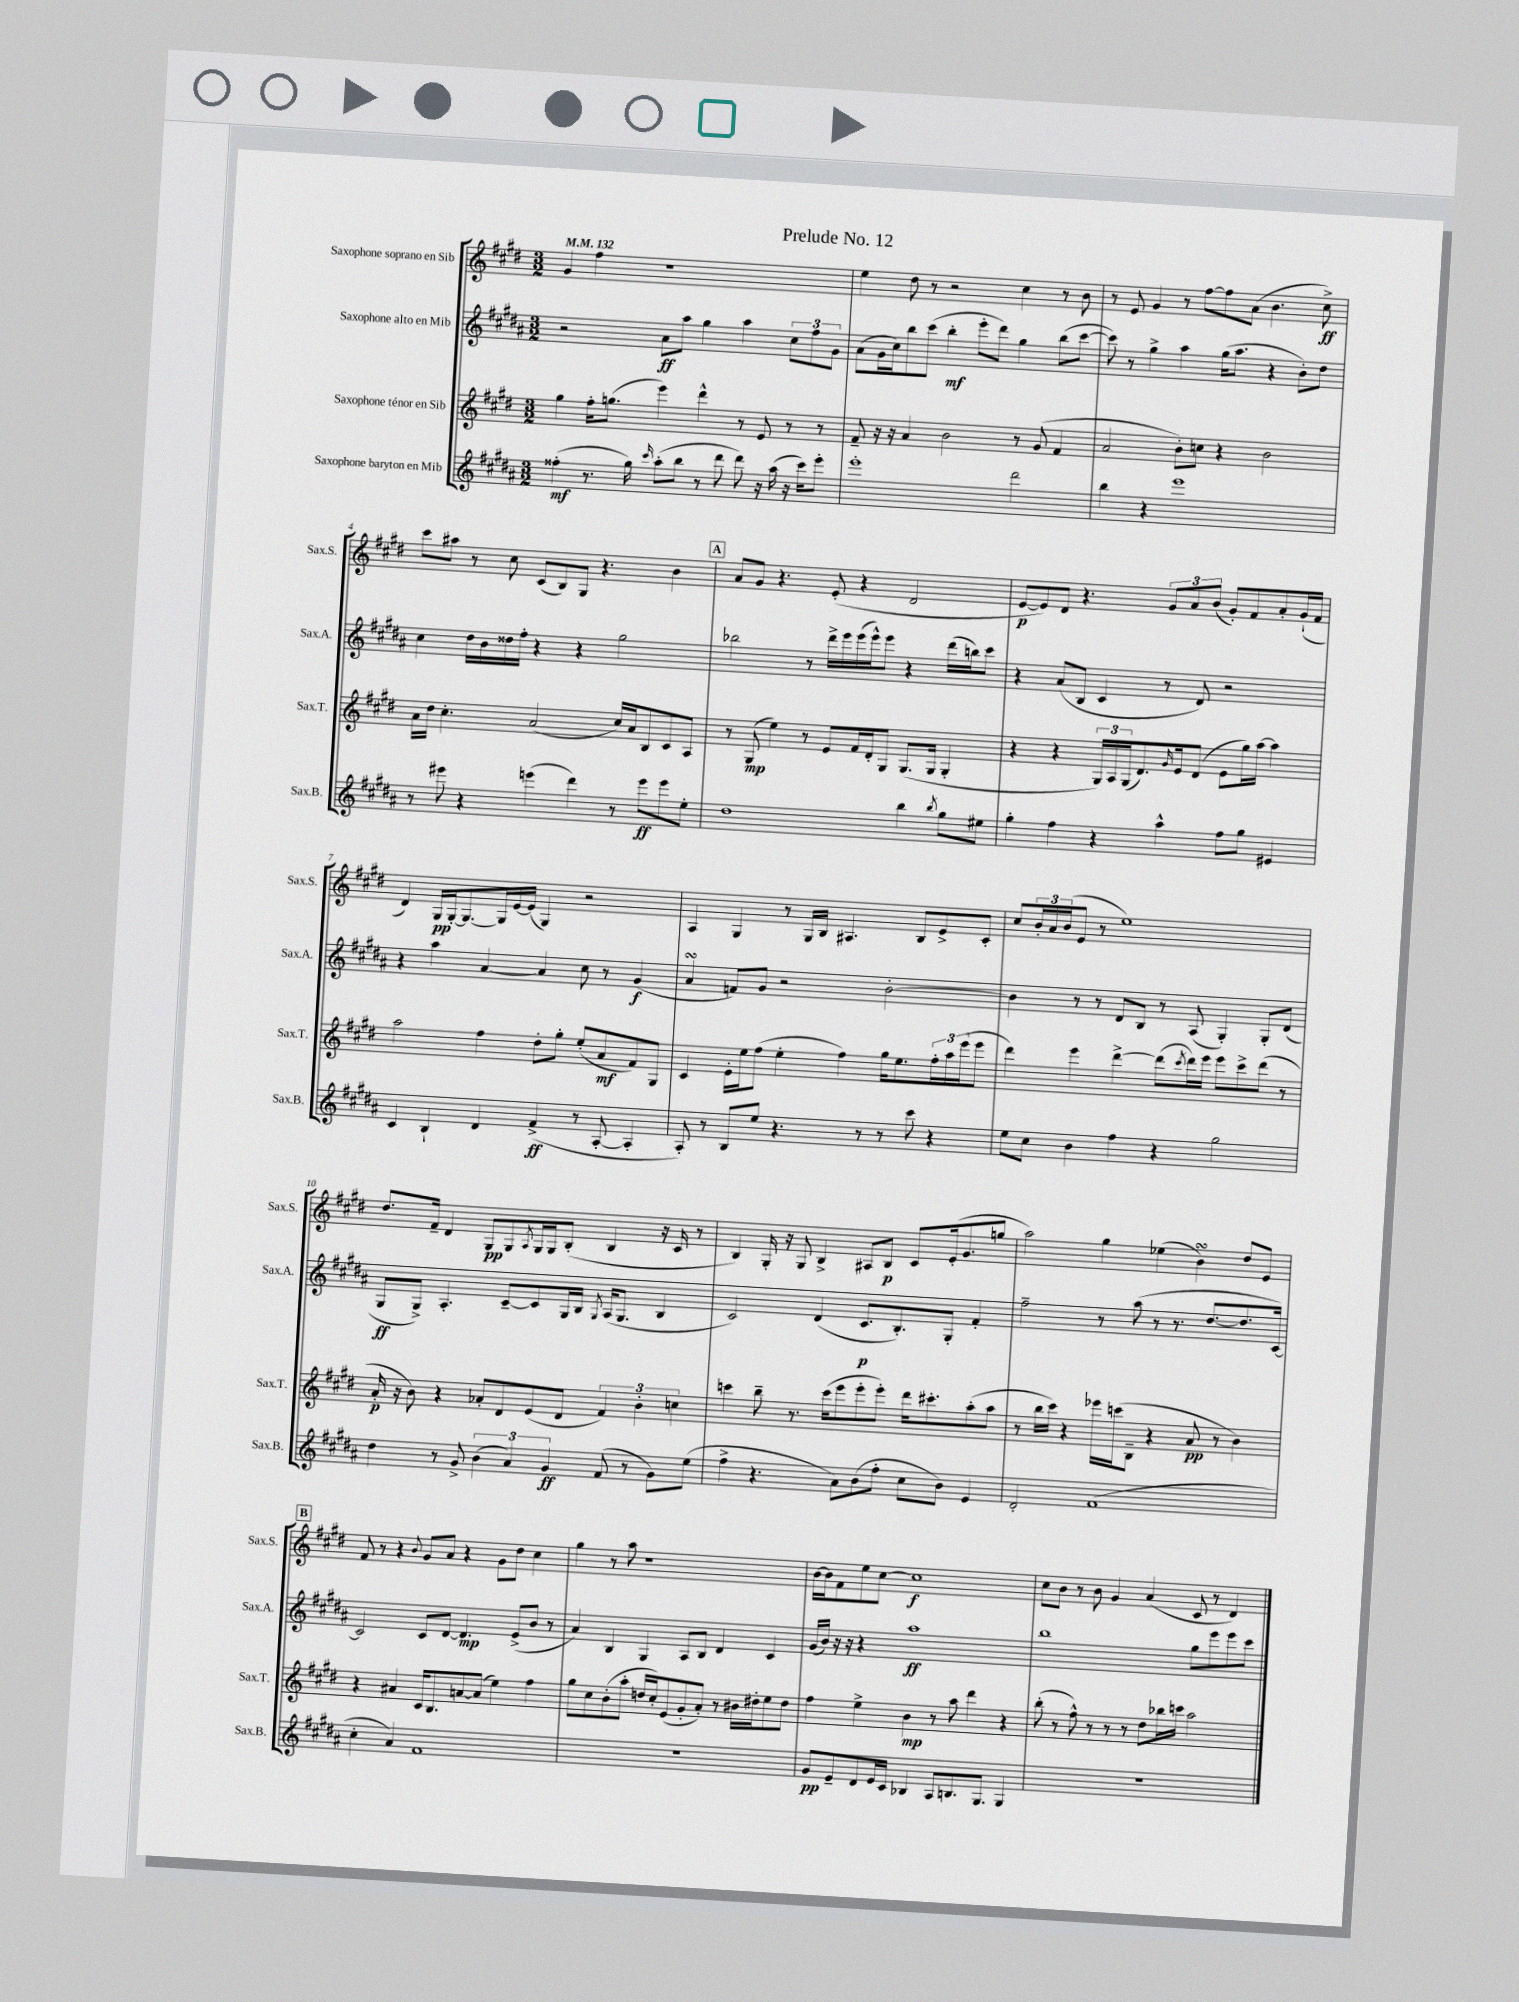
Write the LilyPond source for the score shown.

\header { title = "Prelude No. 12" }
<<
\new StaffGroup <<
\new Staff = "s0" \with { instrumentName = "Saxophone soprano en Sib" shortInstrumentName = "Sax.S." } {
    \clef treble \key e \major \numericTimeSignature \time 3/2 \tempo 4 = 132
    gis'4 fis''4 r1 |
    e''4 dis''8 r8 r2 cis''4 r8 b'8 |
    r8 e'8 gis'4 r8 fis''8~ fis''8 a'8( b'4. cis''8->\ff) |
    cis'''8 ais''8 r8 cis''8 cis'8( b8) gis8 r4. b'4 |
    \mark \markup { \box "A" } a'8 gis'8 r4. e'8-.( r4 dis'2 |
    e'8~\p e'8) dis'8 r4. \tuplet 3/2 { gis'8 a'8 b'8( } gis'8-.) fis'8 a'8-. gis'16-!( fis'16 |
    dis'4) gis16\pp gis16~-. gis8.~ gis16 e'16~ e'16( gis4) r2 |
    a4 gis4 r8 gis16 b16 ais4. b8 e'8-> cis'8-. |
    cis''8 \tuplet 3/2 { b'16-. a'16 b'16( } e'8 r8 e''1) |
    dis''8. fis'16-- dis'4 gis8\pp gis8 \acciaccatura { a8 } gis16 gis16 b8-.( b4 r16 cis'16 r8 |
    b4) gis16-. r16 gis8 b4-> ais8 b8\p cis'8 e'16-.( gis'8. g''8 |
    a''2) gis''4 ees''4( b'4\turn) dis''8 e'8 |
    \mark \markup { \box "B" } fis'8 r8 r4 \appoggiatura { b'8 } gis'8 a'8 r4 gis'8 dis''8 cis''4 |
    gis''4 r8 a''8 r1 |
    b'16~ b'16 fis'8 e''8 cis''8~ cis''1\f |
    cis''8 b'8 r8 b'8 gis'4 a'4( cis'8 r8 dis'4) \bar "|." |
}
\new Staff = "s1" \with { instrumentName = "Saxophone alto en Mib" shortInstrumentName = "Sax.A." } {
    \clef treble \key b \major \numericTimeSignature \time 3/2
    r2 ais'8\ff ais''8 gis''4 ais''4 \tuplet 3/2 { cis''8 fis''8 gis'8 } |
    ais'8( gis'16 cis''16) b''8 cis'''8( b''4-.\mf e'''8-. dis'''8) gis''4 b''8( cis'''8~ |
    cis'''8) r8 gis''4-> ais''4 gis''16( ais''8. r4 b'8-.) dis''8 |
    cis''4 dis''16 b'16 disis''16 fis''16-. r4 r4 gis''2 |
    \mark \markup { \box "A" } bes''2 r8 dis'''16-> e'''16 e'''16( e'''16-^) e'''8 r4 dis'''16( b''16) cis'''8 |
    r4 ais'8( b8 cis'4 r8 dis'8) r2 |
    r4 ais''4 ais'4~ ais'4 cis''8 r8 gis'4\f( |
    ais'4\turn f'8) gis'8 r2 b'2~-. |
    b'4 r8 r8 dis'8 b8 r8 ais8( gis4-.) gis8-. dis'8( |
    gis8\ff gis8->) ais4.-. cis'8~-- cis'8 gis16 b16 \acciaccatura { gis8 } ais16( gis8. b4 |
    cis'2) dis'4( cis'8.\p b8.-.) gis8-. fis'4-. |
    fis''2-- r8 ais''8( r8 r8. dis''8.~ dis''8. cis'16~) |
    \mark \markup { \box "B" } cis'2 cis'8 dis'8~ dis'4.\mp e'8->( b'8 r8 |
    ais'4) b4 gis4 ais8 b8 dis'4 cis'4 |
    gis'16( b'16) r16 r16 r4 ais''1\ff |
    b''1 gis''8 e'''8 e'''8 cis'''8 \bar "|." |
}
\new Staff = "s2" \with { instrumentName = "Saxophone ténor en Sib" shortInstrumentName = "Sax.T." } {
    \clef treble \key e \major \numericTimeSignature \time 3/2
    gis''4 fis''16-. g''8.( e'''4) dis'''4-^ r8 e'8 r8 r8 |
    fis'8-- r16 r16 a'4 b'2 r8 gis'8( fis'4 |
    a'2 b'8-.) c''8 r4 b'2 |
    a'16 dis''16 cis''4.-. a'2( cis''16) a'16 b8 cis'8 a8 |
    \mark \markup { \box "A" } r8 gis8\mp( e''4) r8 e'8 fis'16 dis'16-. gis8 gis8.( gis16 gis4-. |
    r4 r4 \tuplet 3/2 { gis16) a16 gis16( } dis'8.) \grace { gis'16 } e'16 dis'8( e'8 gis''16) a''16~ a''4 |
    a''2 fis''4 dis''8-. gis''8-. e''8-.( a'8\mf fis'8) gis8 |
    cis'4 e'16-. e''16 fis''8( e''4-. fis''4) gis''16 e''8. \tuplet 3/2 { fis''16-. a''16 e'''16( } e'''8 |
    dis'''4) e'''4 dis'''4~-> dis'''8( \acciaccatura { cis'''8 } dis'''16) e'''16 e'''8 cis'''8-> dis'''8( r8 |
    a'16-.\p r16 b'8) r4 aes'8-. dis'8 e'8( dis'8 \tuplet 3/2 { fis'4) b'4-. c''4 } |
    c'''4 b''8-- r8. c'''16( e'''8 e'''8-. e'''8-.) dis'''16 cis'''8.-. a''8-.( a''8 |
    r8 b''16 cis'''16) r4 ees'''16 c'''16( b8-- r4 a'8\pp r8 b'4) |
    \mark \markup { \box "B" } r4 ais'4 cis'16 b8. a'8~ a'8( e''4) fis''4 |
    gis''8 cis''8 b'8-.( a''8-. d''16 cis''16-.) e'8( gis'8-. a'8-.) r8 bis'16 dis''16-. e''8 dis''8 |
    fis''4 e''4-> b'4\mp r8 a''8 dis'''4 r4 |
    b''8-.( r8 fis''8-^) r8 r8 r8 dis''8 bes''16 c'''16 a''2 \bar "|." |
}
\new Staff = "s3" \with { instrumentName = "Saxophone baryton en Mib" shortInstrumentName = "Sax.B." } {
    \clef treble \key b \major \numericTimeSignature \time 3/2
    fisis''4-.\mf( r8. gis''16) \grace { cis'''16 } ais''8-.( b''8 r8 dis'''8 dis'''8) r16 ais''16( r16 cis'''16) e'''8-. |
    e'''1-. dis'''2 |
    b''4 r4 e'''1 |
    r8 eis'''8 r4 e'''4( dis'''4) r8 e'''8\ff e'''8 e''8-. |
    \mark \markup { \box "A" } dis''1 b''4 \acciaccatura { b''8 } gis''8 eis''8 |
    gis''4-. fis''4 r4 ais''4-^ fis''8 gis''8 eis'4 |
    cis'4 b4-! dis'4 fis'4->\ff( r8 ais8~-. ais4-. |
    ais8-.) r8 b8 e''8 r4. r8 r8 cis'''8 r4 |
    e''8 cis''8 b'4 fis''4 r4 gis''2 |
    dis''4 r8 gis'8-> \tuplet 3/2 { b'4( ais'4) gis'4\ff } fis'8( r8 gis'8) e''8( |
    fis''4-> r4. ais'8) b'8( fis''8-. cis''8 b'8) e'4 |
    dis'2-. fis'1( |
    \mark \markup { \box "B" } cis''4-. ais'4) fis'1 |
    R1. |
    gis'8\pp e'8-- dis'8 e'16 cis'16 bes4 ais8 b8. gis8. gis4 |
    R1. \bar "|." |
}
>>
>>
